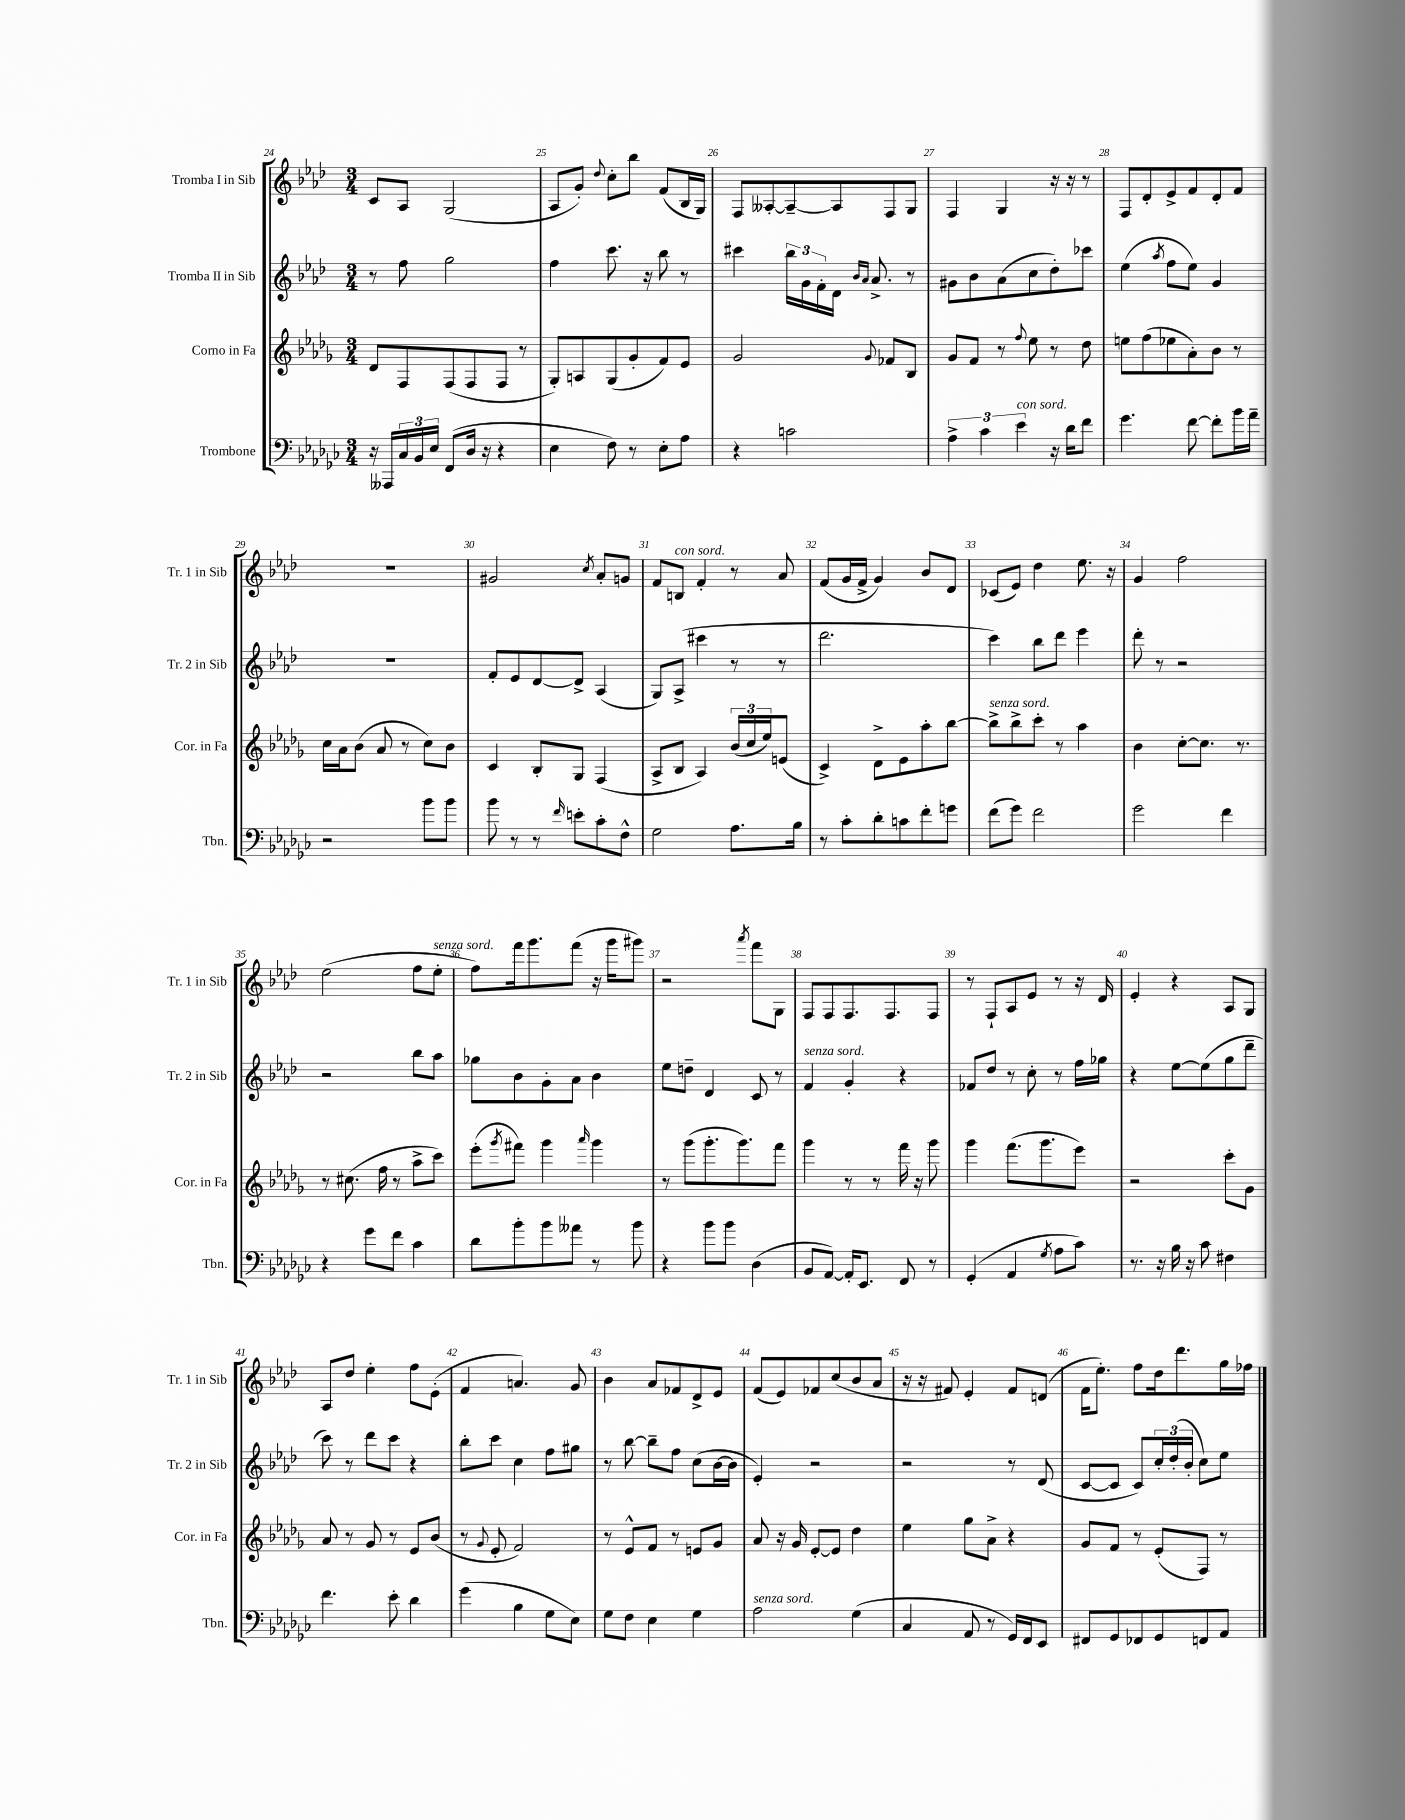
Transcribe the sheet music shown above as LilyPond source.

<<
\new StaffGroup <<
\new Staff = "s0" \with { instrumentName = "Tromba I in Sib" shortInstrumentName = "Tr. 1 in Sib" } {
    \clef treble \key aes \major \numericTimeSignature \time 3/4
    c'8 aes8 g2( |
    aes8 g'8-.) \appoggiatura { des''8 } c''8-. bes''8 f'8( bes16 g16) |
    f8 aeses8~-. aeses8~-- aeses8 f8 g8 |
    f4 g4 r16 r16 r8 |
    f8 des'8-. ees'8-> f'8 des'8-. f'8 |
    R2. |
    gis'2 \acciaccatura { c''8 } aes'8-. g'8 |
    f'8 b8^\markup { \italic "con sord." } f'4-. r8 aes'8 |
    f'8( g'16 f'16-> g'4) bes'8 des'8 |
    ces'8( ees'8) des''4 ees''8. r16 |
    g'4 f''2 |
    ees''2( f''8 ees''8-.^\markup { \italic "senza sord." } |
    f''8) f'''16 g'''8. f'''8( r16 g'''16 gis'''8) |
    r2 \acciaccatura { aes'''8 } f'''8 g8 |
    f8 f8 f8. f8. f8 |
    r8 f8-! aes8 ees'8 r8 r16 des'16 |
    ees'4-. r4 aes8 g8 |
    aes8 des''8 ees''4-. f''8 ees'8-.( |
    f'4 a'4.) g'8 |
    bes'4 aes'8 fes'8 des'8-> ees'8 |
    f'8( ees'8) fes'8 c''8( bes'8 aes'8 |
    r16 r16 fis'8) ees'4-. fis'8 d'8( |
    f'16 ees''8.-.) f''8 des''16 des'''8. g''16 fes''16 \bar "|." |
}
\new Staff = "s1" \with { instrumentName = "Tromba II in Sib" shortInstrumentName = "Tr. 2 in Sib" } {
    \clef treble \key aes \major \numericTimeSignature \time 3/4
    r8 f''8 g''2 |
    f''4 c'''8. r16 bes''8 r8 |
    cis'''4 \tuplet 3/2 { bes''16 g'16 f'16-. } des'16 \grace { bes'16 aes'16 } aes'8.-> r8 |
    gis'8 bes'8 aes'8( c''8 des''8-.) ces'''8 |
    ees''4( \acciaccatura { aes''8 } f''8 ees''8) g'4 |
    R2. |
    f'8-. ees'8 des'8~ des'8-> aes4( |
    g8) aes8->( cis'''4 r8 r8 |
    des'''2. |
    c'''4) bes''8 des'''8 ees'''4 |
    des'''8-. r8 r2 |
    r2 bes''8 aes''8 |
    ges''8 bes'8 g'8-. aes'8 bes'4 |
    ees''8 d''8-- des'4 c'8 r8 |
    f'4^\markup { \italic "senza sord." } g'4-. r4 |
    fes'8 des''8 r8 c''8-. r8 f''16 ges''16 |
    r4 ees''8~ ees''8( g''8 des'''8-- |
    c'''8) r8 des'''8 c'''8 r4 |
    bes''8-. c'''8 c''4 f''8 gis''8 |
    r8 bes''8~ bes''8-- f''8 c''8( bes'16~ bes'16 |
    ees'4-.) r2 |
    r2 r8 des'8( |
    c'8~ c'8 c'8) \tuplet 3/2 { c''16-. des''16-.( bes'16-. } c''8) ees''8 \bar "|." |
}
\new Staff = "s2" \with { instrumentName = "Corno in Fa" shortInstrumentName = "Cor. in Fa" } {
    \clef treble \key des \major \numericTimeSignature \time 3/4
    des'8 f8 f8( f8 f8 r8 |
    ges8-.) a8 ges8( ges'8-. f'8) ees'8 |
    ges'2 \appoggiatura { ges'8 } fes'8 bes8 |
    ges'8 f'8 r8 \appoggiatura { f''8 } ees''8 r8 des''8 |
    e''8 f''8( ees''8 aes'8-.) bes'8 r8 |
    c''16 aes'16 bes'8( aes'8 r8 c''8) bes'8 |
    c'4 bes8-. ges8 f4( |
    aes8-> bes8 aes4) \tuplet 3/2 { bes'16( c''16 ees''16) } e'8( |
    c'4->) des'8-> ees'8 aes''8-. bes''8~ |
    bes''8->^\markup { \italic "senza sord." } bes''8-> c'''8-. r8 aes''4 |
    bes'4 c''8~-. c''8. r8. |
    r8 cis''8.( f''16 r8 aes''8-> c'''8) |
    ees'''8-.( \acciaccatura { ges'''8 } fis'''8) ges'''4 \grace { aes'''16 } ges'''4 |
    r8 ges'''8( ges'''8.-. ges'''8.) f'''8 |
    ges'''4 r8 r8 f'''16 r16 ges'''8 |
    ges'''4 f'''8.( ges'''8. ees'''8) |
    r2 c'''8-. ges'8 |
    aes'8 r8 ges'8 r8 ees'8 bes'8( |
    r8 \appoggiatura { ges'8 } ees'8-. f'2) |
    r8 ees'8-^ f'8 r8 e'8 ges'8 |
    aes'8 r16 ges'16 ees'8~-. ees'8 des''4 |
    ees''4 ges''8 aes'8-> r4 |
    ges'8 f'8 r8 ees'8-.( f8) r8 \bar "|." |
}
\new Staff = "s3" \with { instrumentName = "Trombone" shortInstrumentName = "Tbn." } {
    \clef bass \key ges \major \numericTimeSignature \time 3/4
    r16 aeses,,16 \tuplet 3/2 { ces16 bes,16 ees16 } f,8( des16 r16 r4 |
    ees4 f8) r8 ees8-. aes8 |
    r4 c'2 |
    \tuplet 3/2 { aes4-> ces'4 ees'4^\markup { \italic "con sord." } } r16 des'16 f'8 |
    ges'4. f'8~ f'8-. bes'16 aes'16-- |
    r2 bes'8 bes'8 |
    bes'8 r8 r8 \grace { f'16 } e'8-. ces'8-. f8-^ |
    ges2 aes8. bes16 |
    r8 ces'8-. des'8-. c'8 f'8-. g'8 |
    f'8( ges'8) f'2 |
    ges'2 f'4 |
    r4 ges'8 f'8 ces'4 |
    des'8 bes'8-. bes'8 aeses'8 r8 bes'8 |
    r4 bes'8 bes'8 des4( |
    bes,8 aes,8~) aes,16-. ees,8. f,8 r8 |
    ges,4-.( aes,4 \acciaccatura { ges8 } aes8 ces'8) |
    r8. r16 bes16 r16 ces'8 fis4 |
    f'4. ees'8-. des'4 |
    ges'4( bes4 ges8 ees8) |
    ges8 f8 ees4 ges4 |
    aes2^\markup { \italic "senza sord." } ges4( |
    ces4 aes,8 r8 ges,16) f,16 ees,8 |
    fis,8 ges,8 fes,8 ges,8 f,8 aes,8 \bar "|." |
}
>>
>>
\layout { \context { \Score currentBarNumber = #24 \override BarNumber.break-visibility = ##(#f #t #t) barNumberVisibility = #all-bar-numbers-visible } }
